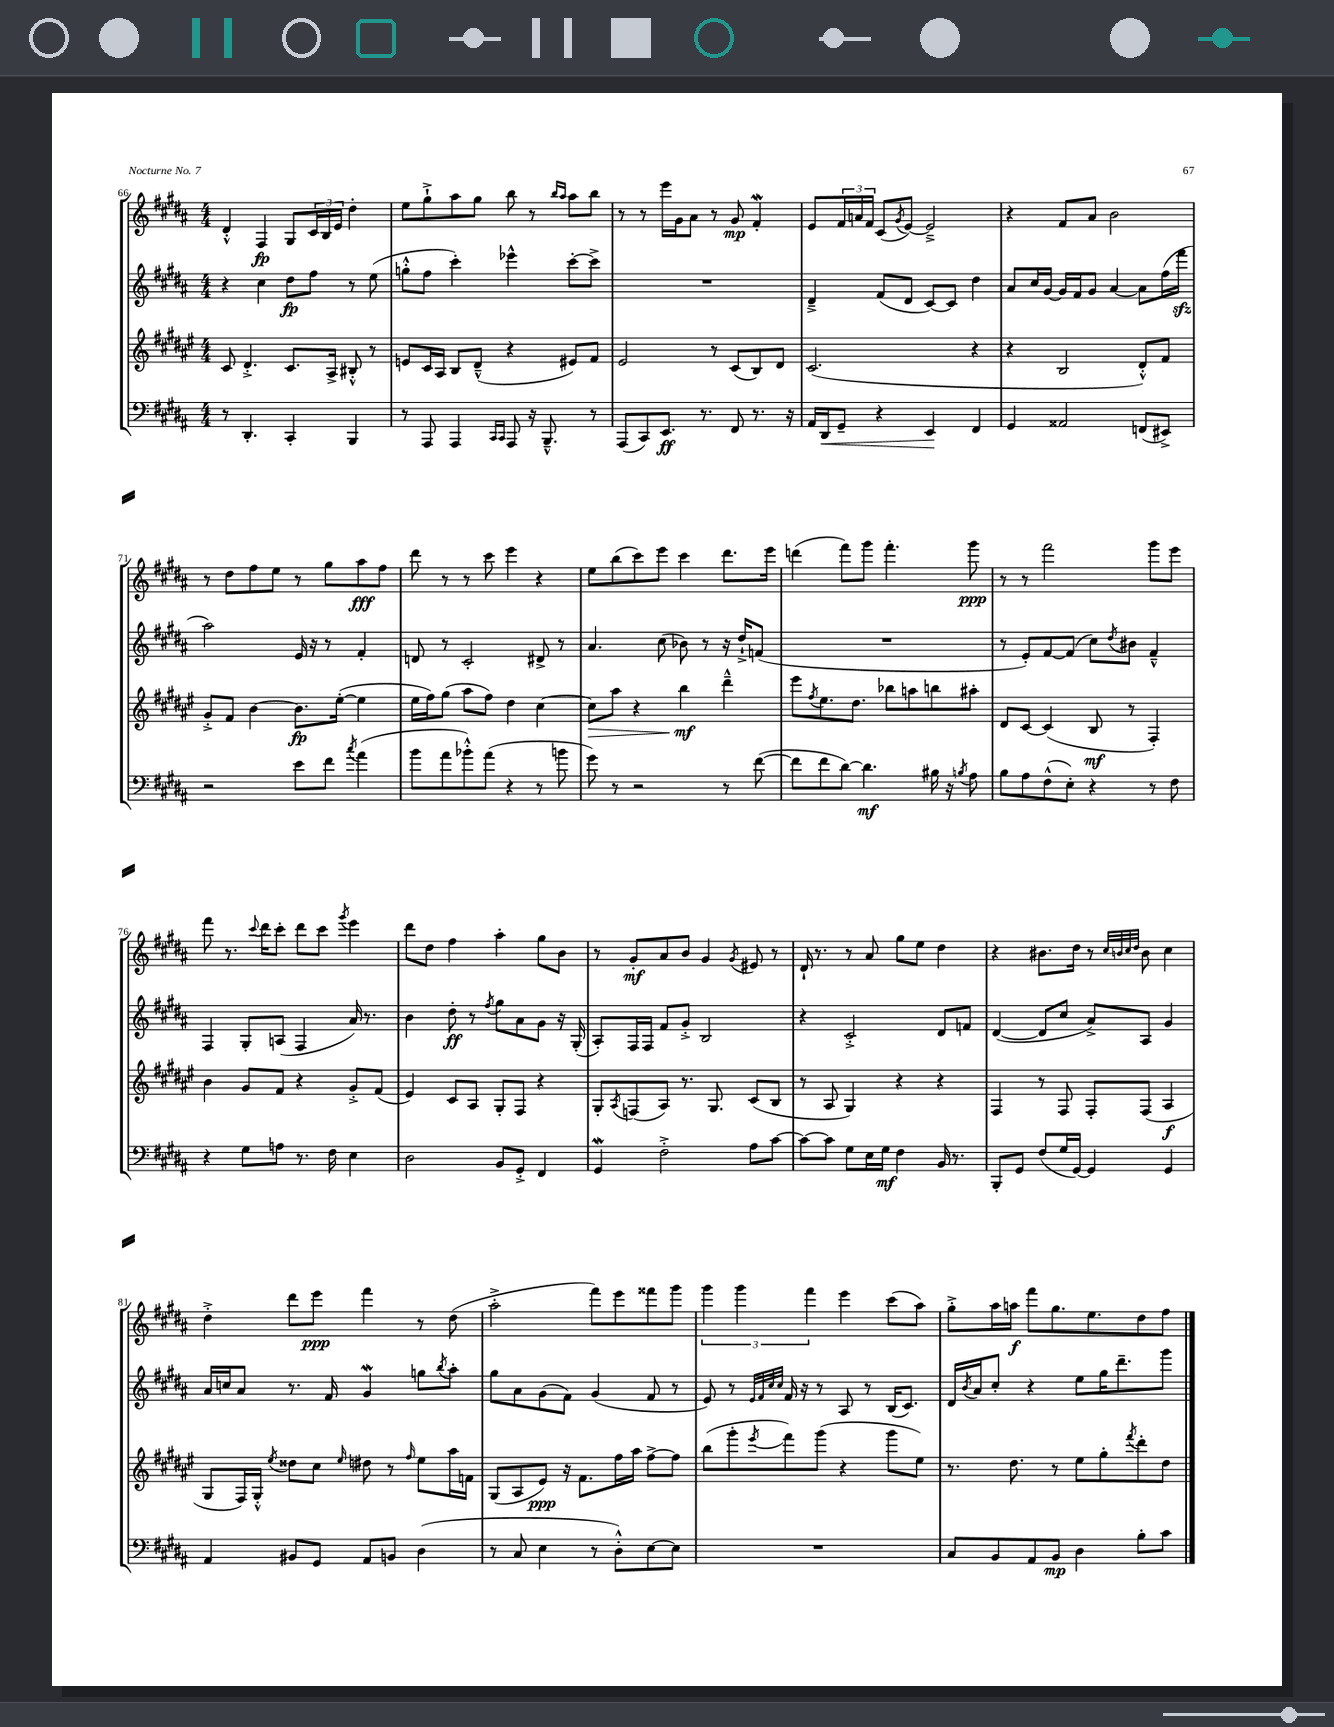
<<
\new StaffGroup <<
\new Staff = "s0" {
    \clef treble \key b \major \numericTimeSignature \time 4/4
    dis'4-.-^ fis4\fp gis8 \tuplet 3/2 { cis'16 b16 e'16 } dis''4-. |
    e''8 gis''8-!-> ais''8 gis''8 b''8 r8 \grace { b''16 ais''16 } ais''8 b''8 |
    r8 r8 e'''16 gis'16 ais'8 r8 gis'8\mp fis'4-.\mordent |
    e'8 \tuplet 3/2 { fis'16 a'16 fis'16 } cis'8( \acciaccatura { gis'8 } e'8~) e'2---> |
    r4 fis'8 ais'8 b'2 |
    r8 dis''8 fis''8 e''8 r8 gis''8 ais''8\fff fis''8 |
    dis'''8 r8 r8 cis'''8 e'''4 r4 |
    e''8 b''8( cis'''8) e'''8 cis'''4 dis'''8. e'''16 |
    d'''4( fis'''8) gis'''8 fis'''4.-. gis'''8\ppp |
    r8 r8 fis'''2 gis'''8 e'''8 |
    fis'''8 r8. \appoggiatura { cis'''8 } dis'''16 cis'''8-. dis'''8 cis'''8 \acciaccatura { gis'''8 } e'''4 |
    dis'''8 dis''8 fis''4 ais''4-. gis''8 b'8 |
    r8 gis'8-.\mf ais'8 b'8 gis'4 \acciaccatura { gis'8 } eis'8 r8 |
    dis'16-! r8. r8 ais'8 gis''8 e''8 dis''4 |
    r4 bis'8. dis''16 r8 \grace { cis''32 b'32 cis''32 dis''32 } b'8 cis''4 |
    dis''4-.-> dis'''8 e'''8\ppp fis'''4 r8 dis''8( |
    ais''2-.-> fis'''8) e'''8 fisis'''8 gis'''8 |
    \tuplet 3/2 { gis'''4 gis'''4 fis'''4 } e'''4 cis'''8( ais''8) |
    gis''8-.-> ais''16 a''16\f fis'''8 gis''8. e''8. dis''8 fis''8 \bar "|." |
}
\new Staff = "s1" {
    \clef treble \key b \major \numericTimeSignature \time 4/4
    r4 cis''4 dis''8\fp fis''8 r8 e''8( |
    g''8-.-^ fis''8 cis'''4-.) ees'''4-^ cis'''8~-. cis'''8-> |
    R1 |
    dis'4---> fis'8( dis'8 cis'8~) cis'8 dis''4 |
    ais'8 cis''16 gis'16~ gis'16 fis'16 gis'8 ais'4~ ais'8 fis''16( fis'''16\sfz |
    ais''2) e'16 r16 r8 fis'4-. |
    d'8 r8 cis'2-. dis'8-> r8 |
    ais'4. cis''8( bes'8) r8 r16 dis''16-!-> f'8( |
    R1 |
    r8 e'8-.) fis'8~ fis'8( cis''8) \acciaccatura { dis''8 } bis'8 fis'4---^ |
    fis4 gis8-. a8( fis4 ais'16) r8. |
    b'4 dis''8-.\ff r8 \acciaccatura { fis''8 } gis''8 ais'8 gis'8 r16 gis16-.( |
    ais8-.) fis16 fis16 fis'8 gis'8-.-> b2 |
    r4 cis'2-.-> dis'8 f'8 |
    dis'4~( dis'8 cis''8 ais'8->) ais8 gis'4 |
    ais'16 c''16 ais'8 r8. fis'16 gis'4\mordent g''8 \acciaccatura { b''8 } ais''8-. |
    gis''8 ais'8 gis'8( fis'8) gis'4( fis'8 r8 |
    e'8) r8 \grace { e'32 fis'32 cis''32 cis''32 } fis'16 r16 r8 ais8 r8 b16( cis'8.) |
    dis'16 \acciaccatura { b'8 } ais'16 cis''8-. r4 e''8 gis''16 dis'''8.-- gis'''8 \bar "|." |
}
\new Staff = "s2" {
    \clef treble \key fis \major \numericTimeSignature \time 4/4
    cis'8 dis'4.-.-> cis'8. ais16-> bis8-.-^ r8 |
    e'8 cis'16 ais16 b8 dis'8---^( r4 eis'8) fis'8 |
    eis'2 r8 cis'8( b8) dis'8 |
    cis'2.( r4 |
    r4 b2 dis'8-.-^) fis'8 |
    gis'8-.-> fis'8 b'4~ b'8.\fp eis''16~-.( eis''4 |
    eis''16 fis''16) gis''8( ais''8 fis''8) dis''4 cis''4~ |
    cis''8\> ais''8 r4 b''4\mf\! dis'''4---^ |
    eis'''8 \acciaccatura { fis''8 } eis''8. dis''8. bes''8 a''8 b''8 ais''8-. |
    dis'8 cis'8~ cis'4( b8\mf r8 fis4-.) |
    b'4 gis'8 fis'8 r4 gis'8-.-> fis'8( |
    eis'4) cis'8 ais8 gis8-. fis8 r4 |
    gis8-. \acciaccatura { ais8 } f8( ais8) r8. gis8. cis'8( b8 |
    r8 ais8 gis4) r4 r4 |
    fis4 r8 fis8 fis8-. fis8( ais4\f |
    gis8 fis16) gis16-.-^ \acciaccatura { eis''8 } disis''8 cis''8 \grace { eis''16 } dis''8 r8 \grace { fis''16 } eis''8 ais''16 f'16 |
    gis8( ais8 eis'8\ppp) r16 fis'8. fis''16 ais''16 fis''8~-> fis''8 |
    b''8( gis'''8-. \acciaccatura { eis'''8 } fis'''8) gis'''8( r4 gis'''8 eis''8) |
    r8. dis''8. r8 eis''8 gis''8-. \acciaccatura { fis'''8 } dis'''8-. dis''8 \bar "|." |
}
\new Staff = "s3" {
    \clef bass \key b \major \numericTimeSignature \time 4/4
    r8 dis,4.-. cis,4-. b,,4 |
    r8 ais,,8 ais,,4 \grace { cis,16 cis,16 } ais,,8 r16 b,,8.---^ r8 |
    ais,,8( cis,8) e,8.\ff r8. fis,8 r8. r16 |
    ais,16 dis,16\< gis,8-- r4 e,4\! fis,4 |
    gis,4 aisis,2 f,8( eis,8->) |
    r2 e'8 fis'8 \acciaccatura { cis''8 } ais'4( |
    b'8 ais'8 bes'8-.-^) ais'8( r4 r8 b'8 |
    gis'8) r8 r2 r8 fis'8~( |
    fis'8 fis'8 dis'8~) dis'4.\mf bis16 r16 \acciaccatura { b8 } ais8 |
    b8 ais8 fis8-^( e8-.) r4 r8 fis8 |
    r4 gis8 a8 r8. fis16 e4 |
    dis2 b,8 gis,8-.-> fis,4 |
    gis,4\mordent fis2-.-> ais8 cis'8~ |
    cis'8~ cis'8 gis8 e16 gis16\mf fis4 b,16 r8. |
    b,,8-. gis,8 fis8( gis16 gis,16~) gis,4 gis,4 |
    ais,4 bis,8 gis,8 ais,8 b,8 dis4( |
    r8 cis8 e4 r8 dis8-.-^) e8~ e8 |
    R1 |
    cis8 b,8 ais,8 b,8\mp dis4 b8-. cis'8 \bar "|." |
}
>>
>>
\layout { \context { \Score currentBarNumber = #66 } }
